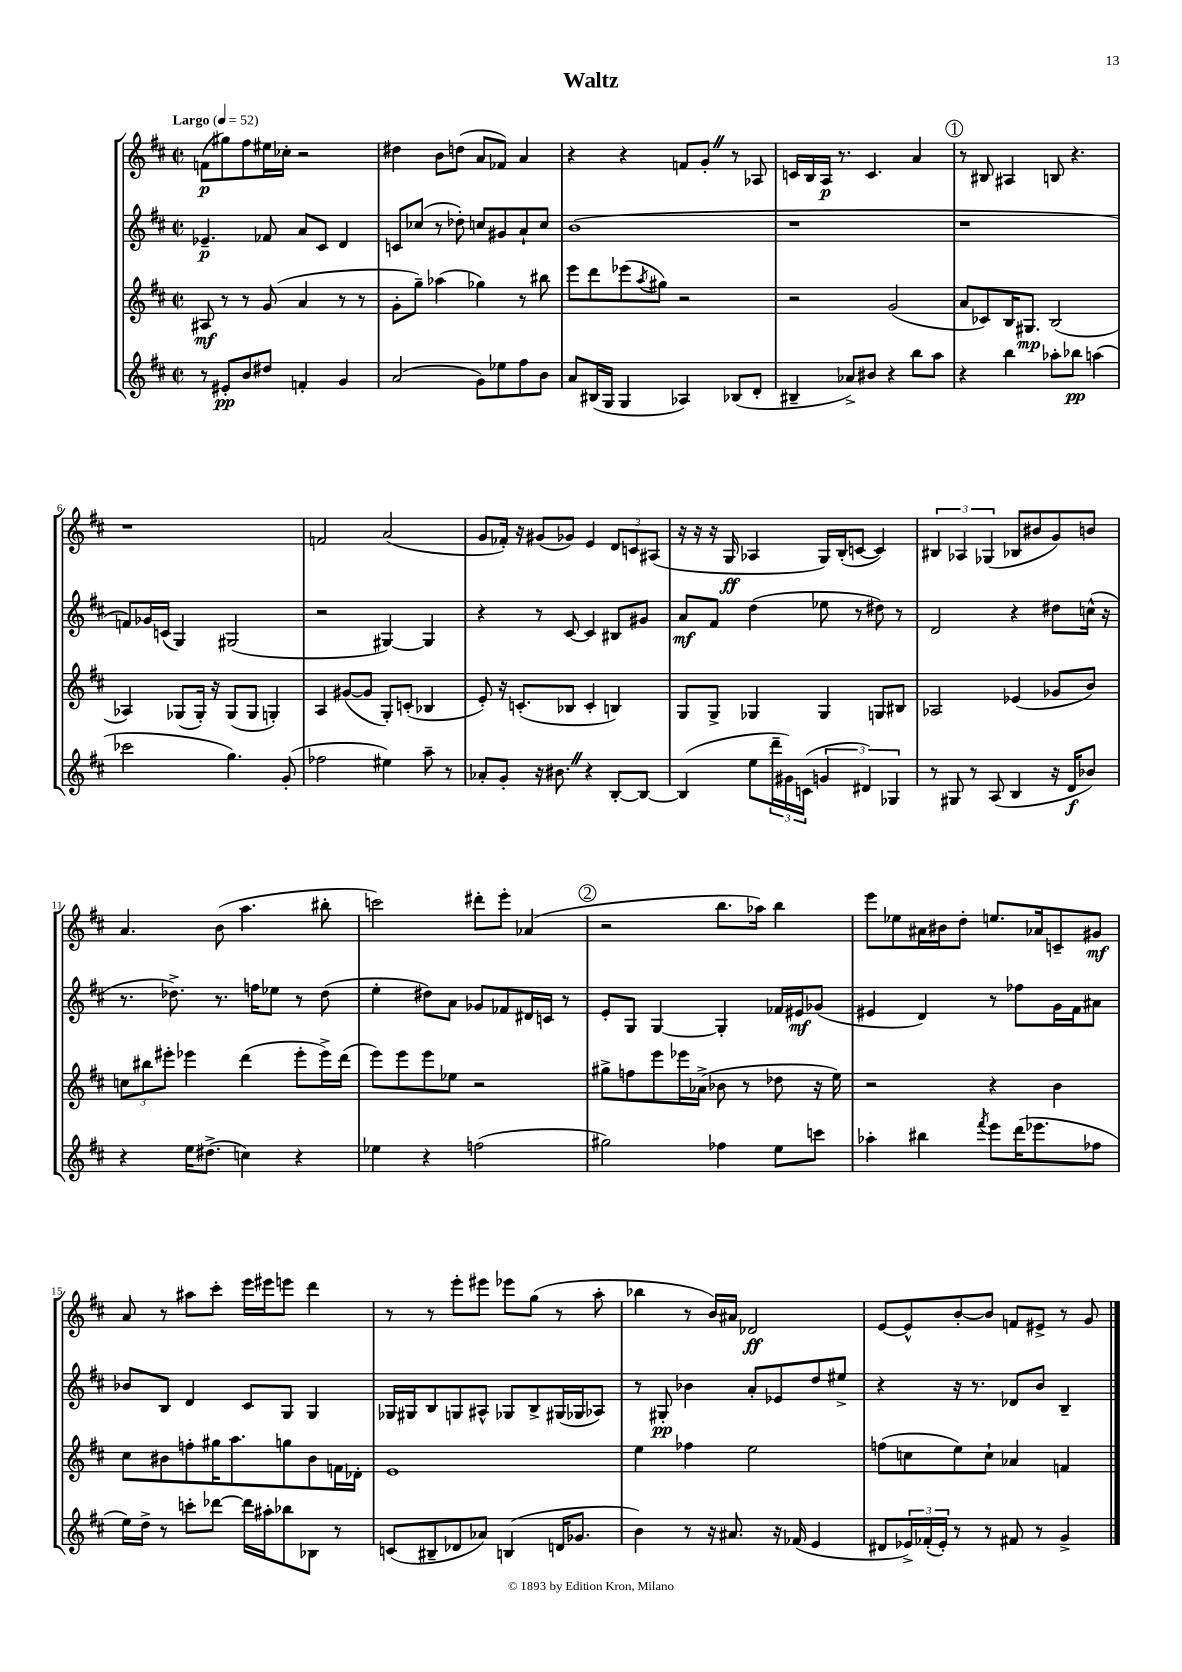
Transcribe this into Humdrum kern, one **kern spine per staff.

**kern	**kern	**kern	**kern
*staff4	*staff3	*staff2	*staff1
*clefG2	*clefG2	*clefG2	*clefG2
*k[f#c#]	*k[f#c#]	*k[f#c#]	*k[f#c#]
*M2/2	*M2/2	*M2/2	*M2/2
*met(c|)	*met(c|)	*met(c|)	*met(c|)
*MM52	*MM52	*MM52	*MM52
8r	8A#/	4.e-~/	(8f\L
8e#'/L	8r	.	8gg#\)
8b/	8r	.	8ff#\
8dd#/J	(8g/	8f-/	16ee#\L
.	.	.	16cc-'\JJ
4f'/	4a/	8a/L	2r
.	.	8c#/J	.
4g/	8r	4d/	.
.	8r	.	.
=	=	=	=
(2a/	8g'\L	8c/L	4dd#\
.	8gg~\J)	(8cc-/J	.
.	(4aa-\	8r	8b\L
.	.	8dd-'\)	(8dd\J
8g\L)	4gg-\)	8cc/L	8a/L
8ee-\	.	8g#/	8f-/J)
8ff#\	8r	8a`/	4a/
8b\J	8bb#\	8cc/J	.
=	=	=	=
8a/L	8eee\L	(1b	4r
(16B#/L	8ddd\	.	.
16G/JJ	.	.	.
4G/	(8eee-\	.	4r
.	8qaa/	.	.
.	8gg#\J)	.	.
4A-/)	2r	.	8f/L
.	.	.	8g'/J
(8B-/L	.	.	8r
8d'/J	.	.	8A-/
=	=	=	=
4B#~/	2r	1r	16c/LL
.	.	.	16B/
.	.	.	16A/JJ
.	.	.	8.r
8a-^/L)	.	.	.
8b#/J	.	.	4.c/
4r	(2g/	.	.
8bb\L	.	.	4a/
8aa\J	.	.	.
=	=	=	=
4r	8a/L	1r	8r
.	8c-/)	.	8B#/
4bb\	16B/K	.	4A#/
.	8.G#/J	.	.
8aa-'\L	(2B/	.	8B/
8bb-\J	.	.	4.r
(4aa\	.	.	.
=	=	=	=
2ccc-\	4A-/)	8f/L)	1r
.	.	16g-/L	.
.	.	(16c/JJ	.
.	(8G-/L	4G/)	.
.	16G-'/Jk)	.	.
.	16r	.	.
4.gg\)	(8G-/L	(2G#/	.
.	8G-/J	.	.
.	4G'/)	.	.
(8g'/	.	.	.
=	=	=	=
2ff-\	4A/	2r	2f/
.	([8g#/L	.	.
.	8g#/]J	.	.
4ee#\)	8G'/L)	[4G#/)	(2a/
.	(8c'/J	.	.
8aa~\	4B-/	4G#/]	.
8r	.	.	.
=	=	=	=
8a-'/L	8e'/)	4r	8g/L
8g'/J	16r	.	16f-'/Jk)
.	(8.c'/L	.	16r
16r	.	8r	(8g#/L
8.b#\	.	.	.
.	8B-/J	[8c#/	8g-/J)
4r	4c'/	4c#/]	4e/
[8B'/L	4B/)	8B#/L	12d/L
.	.	.	12c/
8B/_J	.	8g#/J	.
.	.	.	(12A#/J
=	=	=	=
(4B/]	8G/L	8a/L	16r
.	.	.	16r
.	8G^/J	8f#/J	16r
.	.	.	16G/
8ee\L	4G-/	(4dd\	4A-/
24ddd~\L	.	.	.
24g#\)	.	.	.
(24c\JJ	.	.	.
6g/	4G-/	8ee-\	16G/LL)
.	.	.	(16B'/J
.	.	8r	[8c/J
6d#/)	.	.	.
.	8G/L	8dd#\)	4c/])
6G-/	.	.	.
.	8B#/J	8r	.
=	=	=	=
8r	2A-/	2d/	6B#/
8G#/	.	.	.
.	.	.	6A-/
8r	.	.	.
.	.	.	(6G-/
(8A/	.	.	.
4B/	(4e-/	4r	8B-/L
.	.	.	8b#/
16r	8g-/L	8dd#\L	8g/)
16d/LK	.	.	.
8b-/J)	8b/J)	(16cc^^\Jk	8b/J
.	.	16r	.
=	=	=	=
4r	12cc\L	8.r	4.a/
.	12bb#\	.	.
.	12eee#'\J	.	.
.	.	8.dd-^\)	.
16ee\LK	4eee-\	.	.
(8.dd#^\J	.	.	.
.	.	8.r	(8b\
4cc\)	(4ddd\	.	4.aa\
.	.	16ff\LK	.
.	.	8ee-\J	.
4r	8eee-'\L	8r	.
.	16eee-^\L)	(8dd-\	8bb#'\
.	(16ddd\JJ	.	.
=	=	=	=
4ee-\	8eee\L)	4ee'\	2ccc\)
.	8eee\	.	.
4r	8eee\	8dd#\L)	.
.	8ee-\J	8a\J	.
(2ff\	2r	8g-/L	8ddd#'\L
.	.	8f-/	8eee'\J
.	.	16d#/L	(4a-/
.	.	16c/JJ	.
.	.	8r	.
=	=	=	=
2gg#\)	8gg#^\L	8e'/L	2r
.	8ff\	8G/J	.
.	8eee\	[4G/	.
.	16eee-\L	.	.
.	(16a-^\JJ	.	.
4ff-\	8b-\	4G'/]	8.bb\L
.	8r	.	.
.	.	.	16aa-\Jk)
8ee\L	8dd-\	16f-/LL	4bb\
.	.	16e#/J	.
8ccc\J	16r	(8g-/J	.
.	16ee\)	.	.
=	=	=	=
4aa-'\	2r	4e#/	8eee\L
.	.	.	8ee-\
4bb#\	.	4d/)	16a#\L
.	.	.	16b#\J
.	.	.	8dd'\J
8qfff#/	.	.	.
8eee\L	4r	8r	8.ee/L
(16ddd\K	.	8ff-\L	.
8.eee-\	.	.	16a-/k
.	4b\	16g\L	8c~/
.	.	16f#\J	.
8ff-\J	.	8a#\J	8g#/J
=	=	=	=
16ee\LL)	8cc#\L	8b-/L	8a/
16dd^\JJ	.	.	.
8r	8b#\	8B/J	8r
8ccc'\L	8ff'\	4d/	8aa#\L
[8ddd-\J	16gg#\K	.	8ccc#'\J
.	8.aa\	.	.
16ddd-\]LL	.	8c#/L	16eee\LL
16aa#'\J	.	.	16eee#\J
8bb-\	8gg\	8G/J	8eee\J
8B-\J	8b#\	4G/	4ddd\
8r	16f\L	.	.
.	16d-'\JJ	.	.
=	=	=	=
(8c/L	1e	16G-/LL	8r
.	.	16G#/J	.
8B#~/	.	8B/	8r
8d-/	.	8G/	8eee'\L
8a-/J)	.	8A#^^/J	8eee#\J
(4B/	.	8G-/L	8eee-\L
.	.	8B^/	(8gg\J
16d/LK	.	(16G#/L	8r
8.g-/J	.	16G-/J	.
.	.	8A-/J)	8aa'\
=	=	=	=
4b\)	4ee\	8r	4bb-\
.	.	8G#'/	.
8r	4ff-\	4b-\	8r
16r	.	.	16b/LL)
8.a#/	.	.	16a#/JJ
.	2ee\	8a'/L	2d-/
16r	.	8e-/	.
(16f-/	.	.	.
4e/	.	8dd/	.
.	.	8ee#^/J	.
=	=	=	=
8d#/L	(8ff\L	4r	[8e/L
24e-^/L)	8cc\	.	8e^^/]
(24f-'/	.	.	.
24e-'/JJ)	.	.	.
8r	8ee\)	16r	[8b'/
.	.	8.r	.
8r	8cc`\J	.	8b/]J
8f#/	4a-/	8d-/L	8f/L
8r	.	8b/J	8e#^/J
4g^/	4f/	4B~/	8r
.	.	.	8g/
==	==	==	==
*-	*-	*-	*-
